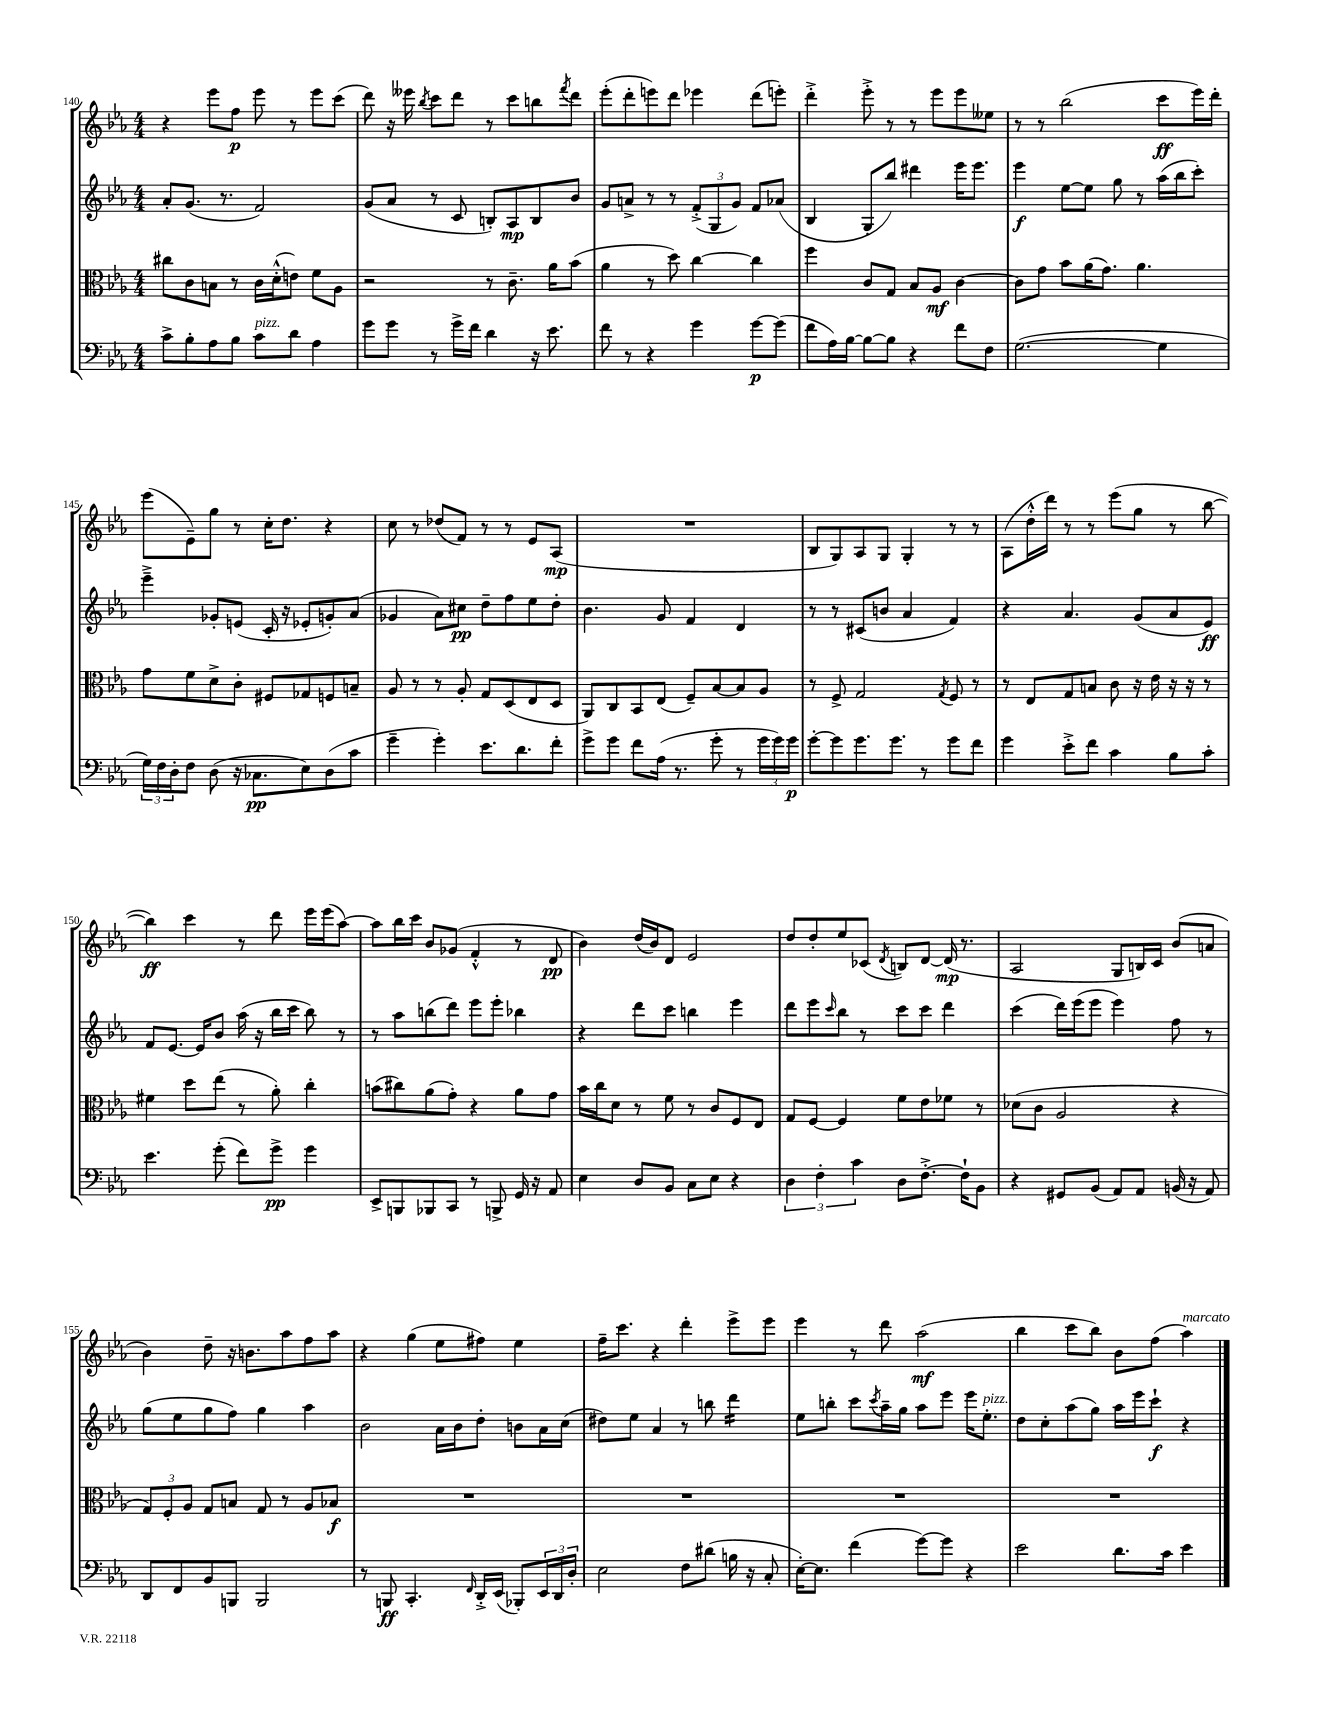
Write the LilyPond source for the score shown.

<<
\new StaffGroup <<
\new Staff = "s0" {
    \clef treble \key ees \major \numericTimeSignature \time 4/4
    r4 ees'''8 f''8\p ees'''8 r8 ees'''8 c'''8( |
    d'''8) r16 eeses'''16 \acciaccatura { bes''8 } c'''8 d'''8 r8 c'''8 b''8 \acciaccatura { f'''8 } d'''8 |
    ees'''8-.( d'''8-. e'''8) d'''8 ees'''4 d'''8( e'''8-.) |
    d'''4-.-> ees'''8-.-> r8 r8 ees'''8 ees'''8 eeses''8 |
    r8 r8 bes''2( c'''8\ff ees'''16) d'''16-. |
    ees'''8( ees'8--) g''8 r8 c''16-. d''8. r4 |
    c''8 r8 des''8( f'8) r8 r8 ees'8 aes8\mp( |
    R1 |
    bes8 g8) aes8 g8 g4-. r8 r8 |
    aes8( d''16-.-^ d'''16) r8 r8 ees'''8( g''8 r8 bes''8~ |
    bes''4\ff) c'''4 r8 d'''8 ees'''16 ees'''16( aes''8~) |
    aes''8 bes''16 c'''16 bes'8 ges'8( f'4-.-^ r8 d'8\pp |
    bes'4) d''16( bes'16) d'8 ees'2 |
    d''8 d''8-. ees''8 ces'8( \acciaccatura { d'8 } b8) d'8~ d'16\mp( r8. |
    aes2 g8 b16) c'16 bes'8( a'8 |
    bes'4) d''8-- r16 b'8. aes''8 f''8 aes''8 |
    r4 g''4( ees''8 fis''8) ees''4 |
    f''16-- c'''8. r4 d'''4-. ees'''8-> ees'''8 |
    ees'''4 r8 d'''8 aes''2\mf( |
    bes''4 c'''8 bes''8) bes'8 f''8( aes''4^\markup { \italic "marcato" }) \bar "|." |
}
\new Staff = "s1" {
    \clef treble \key ees \major \numericTimeSignature \time 4/4
    aes'8-. g'8.( r8. f'2) |
    g'8( aes'8 r8 c'8 b8-.) aes8\mp b8 bes'8 |
    g'8 a'8-> r8 r8 \tuplet 3/2 { f'8-.->( g8 g'8) } f'8 aes'8( |
    bes4 g8-. bes''8) dis'''4 ees'''16 ees'''8. |
    ees'''4\f ees''8~ ees''8 g''8 r8 aes''16( bes''16 c'''8-.) |
    ees'''4---> ges'8-. e'8( c'16-. r16 ees'8-. g'8-.) aes'8( |
    ges'4 aes'8) cis''8\pp d''8-- f''8 ees''8 d''8-. |
    bes'4. g'8 f'4 d'4 |
    r8 r8 cis'8( b'8 aes'4 f'4) |
    r4 aes'4. g'8( aes'8 ees'8\ff) |
    f'8 ees'8.~ ees'16 bes'8 aes''16( r16 bes''16 c'''16 bes''8) r8 |
    r8 aes''8 b''8( d'''8) ees'''8 ees'''8-. bes''4 |
    r4 d'''8 c'''8 b''4 ees'''4 |
    d'''8 ees'''8 \grace { c'''16 } bes''8 r8 c'''8 c'''8 d'''4 |
    c'''4( d'''16) ees'''16( ees'''8 ees'''4) f''8 r8 |
    g''8( ees''8 g''8 f''8) g''4 aes''4 |
    bes'2 aes'16 bes'16 d''8-. b'8 aes'16 c''16( |
    dis''8) ees''8 aes'4 r8 b''8 d'''4:16 |
    ees''8 b''8-. c'''8 \acciaccatura { c'''8 } aes''16-- g''16 aes''8 ees'''8 ees'''16 ees''8.-.^\markup { \italic "pizz." } |
    d''8 c''8-. aes''8( g''8) aes''16 ees'''16 c'''8-!\f r4 \bar "|." |
}
\new Staff = "s2" {
    \clef alto \key ees \major \numericTimeSignature \time 4/4
    cis''8 c'8 b8 r8 c'16 d'16-.-^( e'8) f'8 aes8 |
    r2 r8 c'8.-- aes'16 bes'8( |
    aes'4 r8 d''8) c''4~ c''4 |
    f''4 c'8 g8 bes8 aes8\mf c'4~ |
    c'8 g'8 bes'8 aes'16( g'8.) aes'4. |
    g'8 f'8 d'8-> c'8-. fis8 ges8 f8 b8-- |
    aes8 r8 r8 aes8-. g8 d8( ees8 d8 |
    aes,8) c8 bes,8 ees8( f8--) bes8~ bes8 aes8 |
    r8 f8-> g2 \acciaccatura { g8 } f8 r8 |
    r8 ees8 g8 b8 c'8 r16 ees'16 r16 r16 r8 |
    fis'4 d''8 ees''8( r8 aes'8-.) c''4-. |
    b'8( cis''8) aes'8( g'8-.) r4 aes'8 g'8 |
    bes'16 c''16 d'8 r8 f'8 r8 c'8 f8 ees8 |
    g8 f8~ f4 f'8 ees'8 fes'8 r8 |
    des'8( c'8 aes2 r4 |
    \tuplet 3/2 { g8) f8-. aes8 } g8 b8 g8 r8 aes8 bes8\f |
    R1 |
    R1 |
    R1 |
    R1 \bar "|." |
}
\new Staff = "s3" {
    \clef bass \key ees \major \numericTimeSignature \time 4/4
    c'8-> bes8-. aes8 bes8 c'8^\markup { \italic "pizz." } d'8 aes4 |
    g'8 g'8 r8 g'16-> f'16 d'4 r16 ees'8. |
    f'8 r8 r4 g'4 g'8~\p g'8( |
    f'8 aes16) bes16~ bes8~ bes8 r4 f'8 f8 |
    g2.~( g4 |
    \tuplet 3/2 { g16) f16 d16-. } f8 d8( r16 ces8.\pp ees8) d8( c'8 |
    g'4-- g'4-.) ees'8. d'8. f'8-. |
    g'8-> g'8 f'8 aes16( r8. g'8-. r8 \tuplet 3/2 { g'16 g'16) g'16\p } |
    g'8~-. g'8 g'8. g'8. r8 g'8 f'8 |
    g'4 ees'8-.-> f'8 c'4 bes8 c'8-. |
    ees'4. g'8-.( f'8) g'8->\pp g'4 |
    ees,8-> b,,8 bes,,8 c,8 r8 b,,8-> g,16 r16 aes,8 |
    ees4 d8 bes,8 c8 ees8 r4 |
    \tuplet 3/2 { d4 f4-. c'4 } d8 f8.~-.-> f16-! bes,8 |
    r4 gis,8 bes,8( aes,8) aes,8 b,16( r16 aes,8) |
    d,8 f,8 bes,8 b,,8 b,,2 |
    r8 b,,8\ff c,4.-. \grace { f,16 } d,16-.-> ees,16( bes,,8-.) \tuplet 3/2 { ees,16 d,16 d16-. } |
    ees2 f8 dis'8( b16 r16 c8-. |
    ees16~-.) ees8. f'4( g'8~) g'8 r4 |
    ees'2 d'8. c'16 ees'4 \bar "|." |
}
>>
>>
\layout { \context { \Score currentBarNumber = #140 } }
